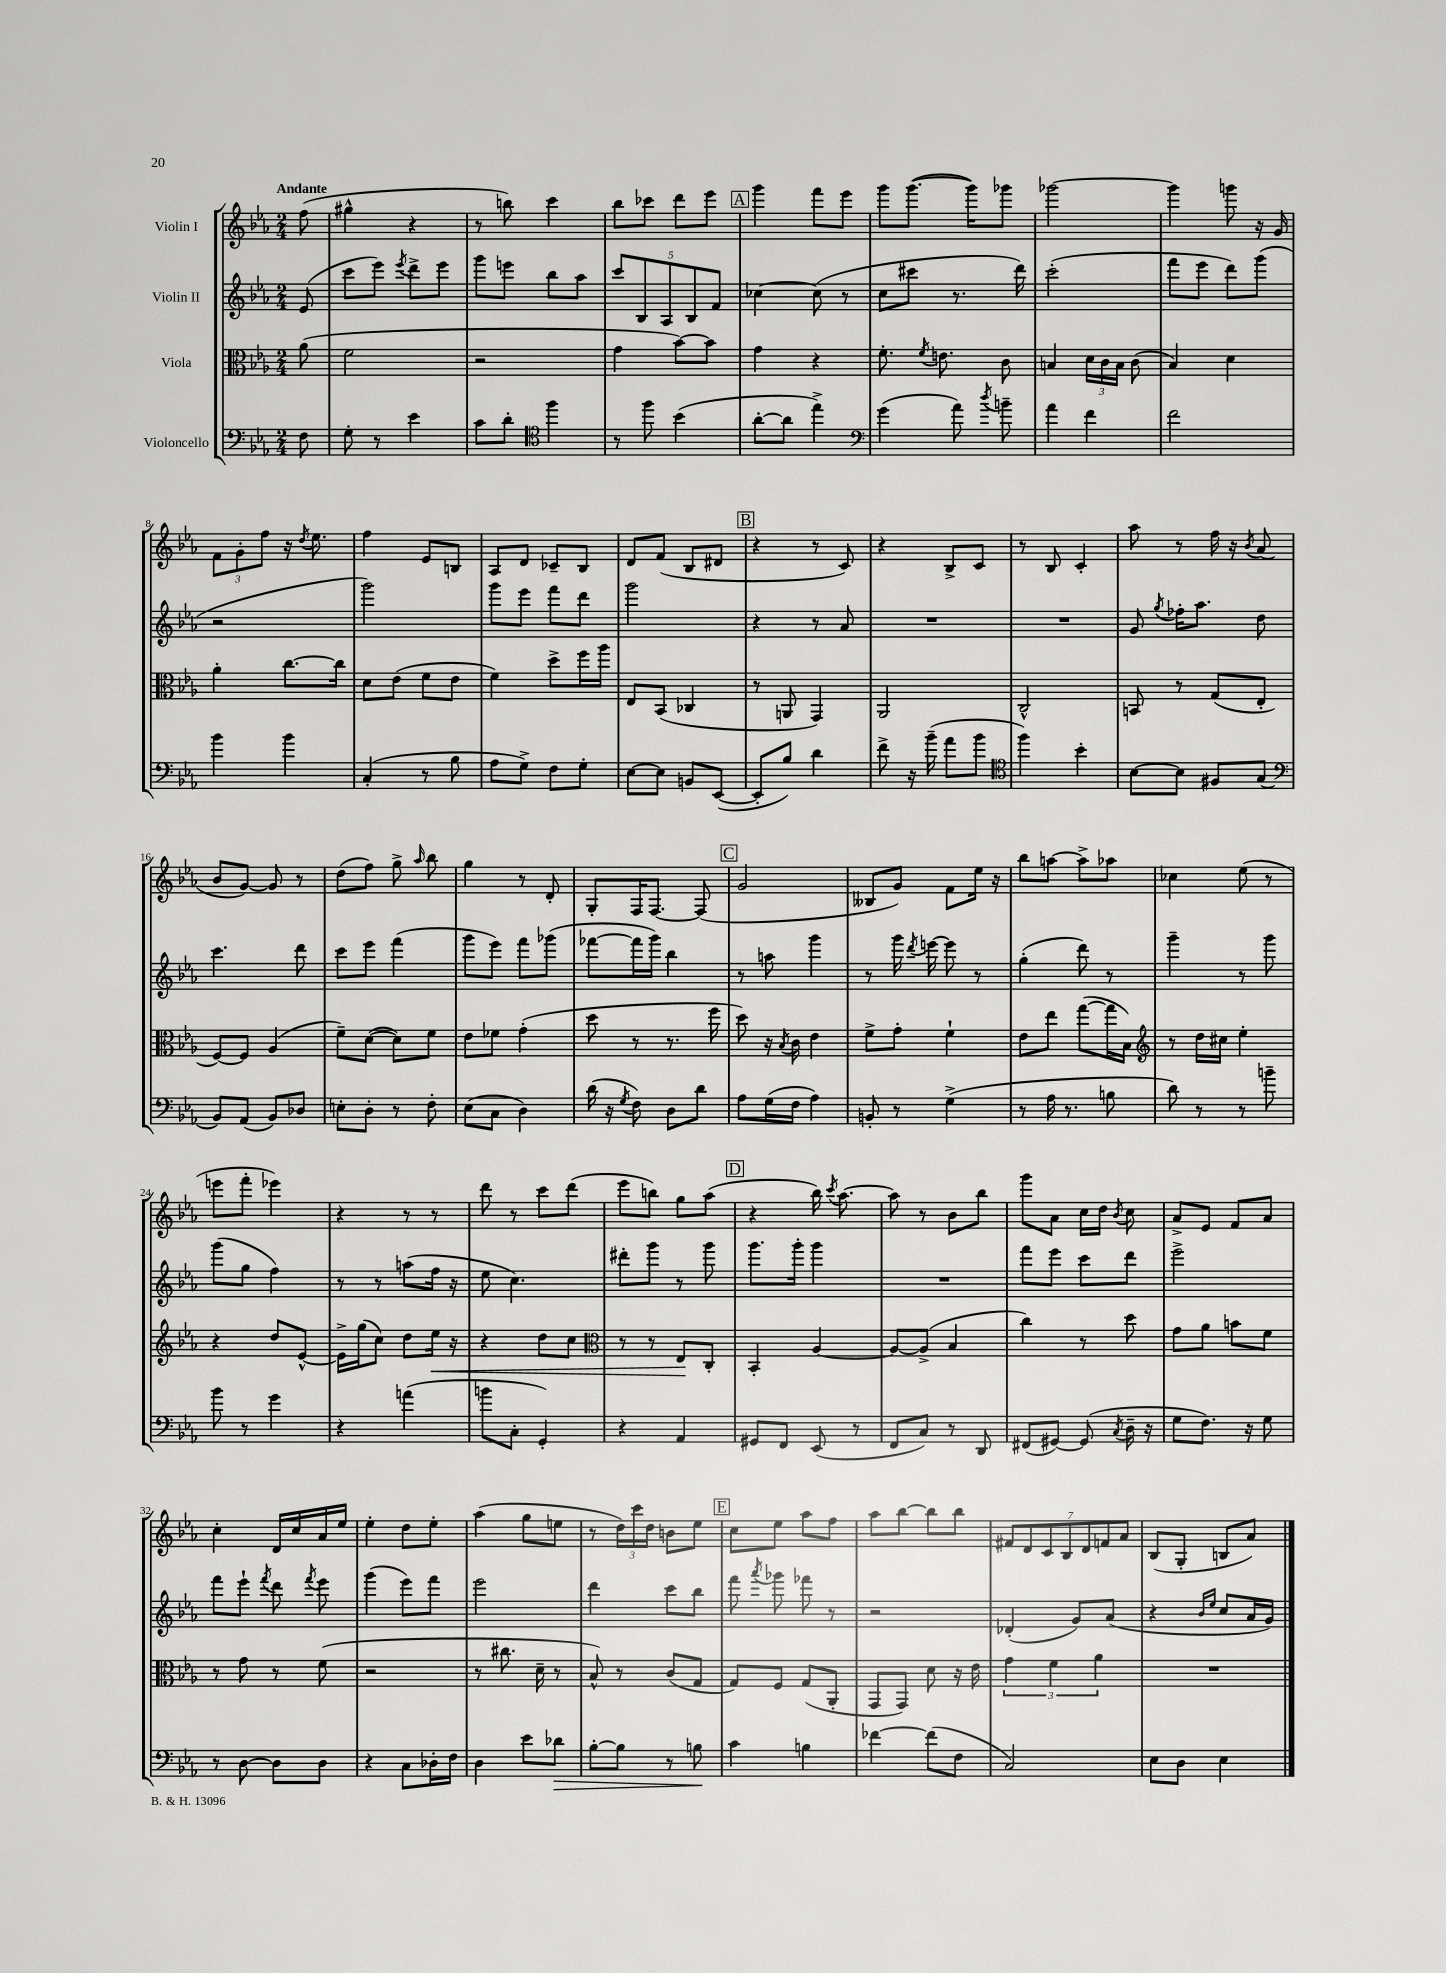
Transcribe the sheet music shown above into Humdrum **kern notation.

**kern	**dynam	**kern	**dynam	**kern	**kern
*part4	*part4	*part3	*part3	*part2	*part1
*staff4	*staff4	*staff3	*staff3	*staff2	*staff1
*I"Violoncello	*	*I"Viola	*	*I"Violin II	*I"Violin I
*clefF4	*	*clefC3	*	*clefG2	*clefG2
*k[b-e-a-]	*	*k[b-e-a-]	*	*k[b-e-a-]	*k[b-e-a-]
*M2/4	*	*M2/4	*	*M2/4	*M2/4
=	=	=	=	=	=
!	!	!	!	!	!LO:TX:a:B:t=Andante
8F\	.	(8a-\	.	(8e-/	(8ff\
=1	=1	=1	=1	=1	=1
8G'\	.	2f\	.	8ccc\L	4gg#X^^\
8r	.	.	.	8eee-\J)	.
.	.	.	.	8qeee-/	.
4e-\	.	.	.	8ddd^\L	4r
.	.	.	.	8eee-\J	.
=2	=2	=2	=2	=2	=2
8c\L	.	2r	.	8ggg\L	8r
8d'\J	.	.	.	8eeen\J	8bbn\)
*clefC4	*	*	*	*	*
4ff\	.	.	.	8bb-\L	4ccc\
.	.	.	.	8aa-\J	.
=3	=3	=3	=3	=3	=3
8r	.	4g\	.	10ccc/L	8bb-\L
.	.	.	.	10B-/	.
8ff\	.	.	.	.	8ccc-X\J
.	.	.	.	10A-/	.
(4b-\	.	[8b-\L)	.	.	8ddd\L
.	.	.	.	10B-/	.
.	.	8b-\J]	.	.	8eee-\J
.	.	.	.	10f/J	.
!!LO:REH:place=s1:t=A
=4	=4	=4	=4	=4	=4
[8a-'\L	.	4g\	.	[4cc-X\	4ggg\
8a-\J]	.	.	.	.	.
4ee-^\)	.	4r	.	(8cc-\]	8fff\L
.	.	.	.	8r	8eee-\J
=5	=5	=5	=5	=5	=5
*clefF4	*	*	*	*	*
(4g\	.	8.f'\	.	8cc\L	8ggg\L
.	.	.	.	8ccc#X\J	([8.ggg\J
.	.	8qf/	.	.	.
.	.	8.en\	.	.	.
8a-\)	.	.	.	8.r	.
.	.	.	.	.	16ggg\KL])
8qdd/	.	.	.	.	.
8bn~\	.	8c\	.	.	8ggg-X\J
.	.	.	.	16ddd\)	.
=6	=6	=6	=6	=6	=6
4a-\	.	4Bn/	.	(2ccc'\	[2ggg-X\
4f\	.	24d\LL	.	.	.
.	.	24c\	.	.	.
.	.	24B\JJ	.	.	.
.	.	(8c\	.	.	.
=7	=7	=7	=7	=7	=7
2f\	.	4B-/)	.	8fff\L	4ggg-\]
.	.	.	.	8eee-\J	.
.	.	4d\	.	8ddd\L)	8gggn\
.	.	.	.	(8ggg\J	16r
.	.	.	.	.	16g/
!!LO:LB:g=z
=8	=8	=8	=8	=8	=8
4b-\	.	4a-'\	.	2r	12f\L
.	.	.	.	.	12g'\
.	.	.	.	.	12ff\J
4b-\	.	[8.cc\L	.	.	16r
.	.	.	.	.	8qdd/
.	.	.	.	.	8.ee-\
.	.	16cc\Jk]	.	.	.
=9	=9	=9	=9	=9	=9
(4C'/	.	8d\L	.	2ggg\)	4ff\
.	.	(8e-\J	.	.	.
8r	.	8f\L	.	.	8e-/L
8B-\	.	8e-\J	.	.	8Bn/J
=10	=10	=10	=10	=10	=10
8A-\L	.	4f\)	.	8ggg\L	8A-/L
8G^\J)	.	.	.	8eee-\J	8d/J
8F\L	.	8dd^\L	.	8fff\L	8c-X~/L
8G'\J	.	16ff\L	.	8ddd\J	8B-/J
.	.	16aa-\JJ	.	.	.
=11	=11	=11	=11	=11	=11
[8E-\L	.	8E-/L	.	2ggg\	8d/L
8E-\J]	.	(8BB-/J	.	.	(8f/J
8BBn/L	.	4C-X/	.	.	8B-/L
([8EE-/J	.	.	.	.	8d#X/J
!!LO:REH:place=s1:t=B
=12	=12	=12	=12	=12	=12
8EE-'/L]	.	8r	.	4r	4r
8B-/J)	.	8AAn/	.	.	.
4d\	.	4GG/)	.	8r	8r
.	.	.	.	8a-/	8c/)
=13	=13	=13	=13	=13	=13
8f^\	.	2AA-/	.	2r	4r
16r	.	.	.	.	.
(16b-~\	.	.	.	.	.
8a-\L	.	.	.	.	8B-^/L
8b-\J	.	.	.	.	8c/J
=14	=14	=14	=14	=14	=14
*clefC4	*	*	*	*	*
4ff\)	.	2C^^/	.	2r	8r
.	.	.	.	.	8B-/
4b-'\	.	.	.	.	4c'/
=15	=15	=15	=15	=15	=15
[8B-\L	.	8BBn/	.	8g/	8aa-\
.	.	.	.	8qgg/	.
8B-\J]	.	8r	.	16ff-X'\KL	8r
.	.	.	.	8.aa-\J	.
8F#X/L	.	(8G/L	.	.	16ff\
.	.	.	.	.	16r
.	.	.	.	.	8qb-/
(8G/J	.	8E-'/J	.	8dd\	(8a-/
!!LO:LB:g=z
=16	=16	=16	=16	=16	=16
*clefF4	*	*	*	*	*
8BB-/L)	.	[8F/L)	.	4.ccc\	8b-/L
(8AA-/J	.	8F/J]	.	.	[8g/J)
8BB-/L)	.	(4A-/	.	.	8g/]
8D-X/J	.	.	.	8ddd\	8r
=17	=17	=17	=17	=17	=17
8En'\L	.	8f~\L)	.	8ccc\L	(8dd\L
8D'\J	.	([8d\J	.	8eee-\J	8ff\J)
8r	.	8d\L])	.	(4fff\	8gg^\
.	.	.	.	.	16qqaa-/
8F'\	.	8f\J	.	.	8bb-\
=18	=18	=18	=18	=18	=18
(8E-\L	.	8e-\L	.	8ggg\L	4gg\
8C\J	.	8f-X\J	.	8eee-\J)	.
4D\)	.	(4g'\	.	8fff\L	8r
.	.	.	.	(8ggg-X\J	8d'/
=19	=19	=19	=19	=19	=19
(16d\	.	8dd\	.	[8fff-X\L	8G'/L
16r	.	.	.	.	.
8qG/	.	.	.	.	.
8F\)	.	8r	.	16fff-\L]	16F/K
.	.	.	.	16ggg\JJ)	[8.F/J
8D\L	.	8.r	.	4bb-\	.
8d\J	.	.	.	.	(8F/]
.	.	16ff\	.	.	.
!!LO:REH:place=s1:t=C
=20	=20	=20	=20	=20	=20
8A-\L	.	8dd\)	.	8r	2g/
(16G\L	.	16r	.	8aan\	.
.	.	8qB-/	.	.	.
16F\JJ	.	16c\	.	.	.
4A-\)	.	4e-\	.	4ggg\	.
=21	=21	=21	=21	=21	=21
8BBn'/	.	8f^\L	.	8r	8B--X/L
8r	.	8g'\J	.	16ggg\	8g/J)
.	.	.	.	8qddd/	.
.	.	.	.	[16eeen\	.
(4G^\	.	4f`\	.	8eee\]	8f\L
.	.	.	.	8r	16ee-\Jk
.	.	.	.	.	16r
=22	=22	=22	=22	=22	=22
8r	.	8e-\L	.	(4gg'\	8bb-\L
16A-\	.	8ee-\J	.	.	[8aan\J
8.r	.	.	.	.	.
.	.	([8gg\L	.	8ddd\)	8aa^\L]
8Bn\	.	16gg\L]	.	8r	8aa-X\J
.	.	16B-\JJ)	.	.	.
=23	=23	=23	=23	=23	=23
*	*	*clefG2	*	*	*
8d\)	.	8r	.	4ggg~\	4cc-X\
8r	.	16dd\LL	.	.	.
.	.	16cc#X\JJ	.	.	.
8r	.	4ee-'\	.	8r	(8ee-\
8bn~\	.	.	.	8ggg\	8r
!!LO:LB:g=z
=24	=24	=24	=24	=24	=24
8b-\	.	4r	.	(8ggg\L	8eeen\L
8r	.	.	.	8gg\J	8fff'\J
4g\	.	8dd/L	.	4ff\)	4eee-X\)
.	.	[8e-^^/J	.	.	.
=25	=25	=25	=25	=25	=25
4r	.	16e-^\LL]	.	8r	4r
.	.	(16gg\J	.	.	.
.	.	8cc\J)	.	8r	.
(4an\	.	8dd\L	.	(8aan\L	8r
!	!	!	!LO:HP:b	!	!
.	.	16ee-\Jk	<	16ff\Jk	8r
.	.	16r	.	16r	.
=26	=26	=26	=26	=26	=26
8bn\L	.	4r	.	8ee-\	8ddd\
8C'\J	.	.	.	4.cc\)	8r
4GG'/)	.	8dd\L	.	.	8ccc\L
.	.	8cc\J	.	.	(8ddd\J
=27	=27	=27	=27	=27	=27
*	*	*clefC3	*	*	*
4r	.	8r	.	8ddd#X'\L	8eee-\L
.	.	8r	.	8ggg\J	8bbn\J)
4AA-/	.	8E-/L	.	8r	8gg\L
.	.	8C'/J	[	8ggg\	(8aa-\J
!!LO:REH:place=s1:t=D
=28	=28	=28	=28	=28	=28
8GG#X/L	.	4BB-'/	.	8.ggg\L	4r
8FF/J	.	.	.	.	.
.	.	.	.	16ggg'\Jk	.
(8EE-/	.	[4A-/	.	4ggg\	16bb-\)
.	.	.	.	.	8qccc/
.	.	.	.	.	[8.aa-\
8r	.	.	.	.	.
=29	=29	=29	=29	=29	=29
8FF/L	.	8A-/L_	.	2r	8aa-\]
8C/J)	.	(8A-^/J]	.	.	8r
8r	.	4B-/	.	.	8b-\L
8DD/	.	.	.	.	8bb-\J
=30	=30	=30	=30	=30	=30
(8FF#X/L	.	4cc\)	.	8fff\L	8ggg\L
[8GG#X/J)	.	.	.	8eee-\J	8a-\J
(8GG#/]	.	8r	.	8ccc\L	16cc\LL
.	.	.	.	.	16dd\JJ
8qC/	.	.	.	.	8qb-/
16D~\	.	8dd\	.	8ddd\J	8cc\
16r	.	.	.	.	.
=31	=31	=31	=31	=31	=31
8G\L	.	8g\L	.	2eee-^\	8a-^/L
8.F\J)	.	8a-\J	.	.	8e-/J
.	.	8bn\L	.	.	8f/L
16r	.	.	.	.	.
8G\	.	8f\J	.	.	8a-/J
!!LO:LB:g=z
=32	=32	=32	=32	=32	=32
8r	.	8r	.	8fff\L	4cc'\
[8D\	.	8g\	.	8eee-`\J	.
.	.	.	.	8qfff/	.
8D\L]	.	8r	.	8ddd\	16d/LL
.	.	.	.	.	16cc/
.	.	.	.	8qfff/	.
8D\J	.	(8f\	.	8eee-\	16a-/
.	.	.	.	.	16ee-/JJ
=33	=33	=33	=33	=33	=33
4r	.	2r	.	(4ggg\	4ee-'\
8C\L	.	.	.	8eee-\L)	8dd\L
16D-X'\L	.	.	.	8fff\J	8ee-'\J
16F\JJ	.	.	.	.	.
=34	=34	=34	=34	=34	=34
4D\	.	8r	.	2eee-\	(4aa-\
.	.	8.cc#X\	.	.	.
8e-\L	.	.	.	.	8gg\L
.	.	16d~\	.	.	.
!	!LO:HP:b	!	!	!	!
8d-X\J	>	8r	.	.	8een\J
=35	=35	=35	=35	=35	=35
[8B-'\L	.	8B-^^/)	.	4ddd\	8r
8B-\J]	.	8r	.	.	24dd\LL)
.	.	.	.	.	24ccc\
.	.	.	.	.	24dd\JJ
8r	.	(8c/L	.	8ccc\L	8bn\L
8Bn\	.	8G/J	.	8bb-\J	8ee-\J
.	]	.	.	.	.
!!LO:REH:place=s1:t=E
=36	=36	=36	=36	=36	=36
4c\	.	8G/L)	.	8fff\	8cc\L
.	.	.	.	8qaaa-/	.
.	.	8F/J	.	8ggg-X\	8ee-\J
4Bn\	.	(8G/L	.	8fff-X\	8aa-\L
.	.	8AA-'/J	.	8r	8ff\J
=37	=37	=37	=37	=37	=37
[4f-X\	.	8GG/L	.	2r	8aa-\L
.	.	8GG/J)	.	.	[8bb-\J
(8f-\L]	.	8d\	.	.	8bb-\L]
8F\J	.	16r	.	.	8bb-\J
.	.	16e-\	.	.	.
=38	=38	=38	=38	=38	=38
2C/)	.	6g\	.	(4d-X'/	14f#X/L
.	.	.	.	.	14d/
.	.	.	.	.	14c/
.	.	6f\	.	.	.
.	.	.	.	.	14B-/
.	.	.	.	8g/L)	.
.	.	.	.	.	14d/
.	.	6a-\	.	.	.
.	.	.	.	.	14fn/
.	.	.	.	(8a-/J	.
.	.	.	.	.	14a-/J
=39	=39	=39	=39	=39	=39
8E-\L	.	2r	.	4r	(8B-/L
8D\J	.	.	.	.	8G'/J
.	.	.	.	16qqb-/LL	.
.	.	.	.	16qqee-/JJ	.
4E-\	.	.	.	8cc/L	8Bn/L
.	.	.	.	16a-/L	8a-/J)
.	.	.	.	16g/JJ)	.
==	==	==	==	==	==
*-	*-	*-	*-	*-	*-
